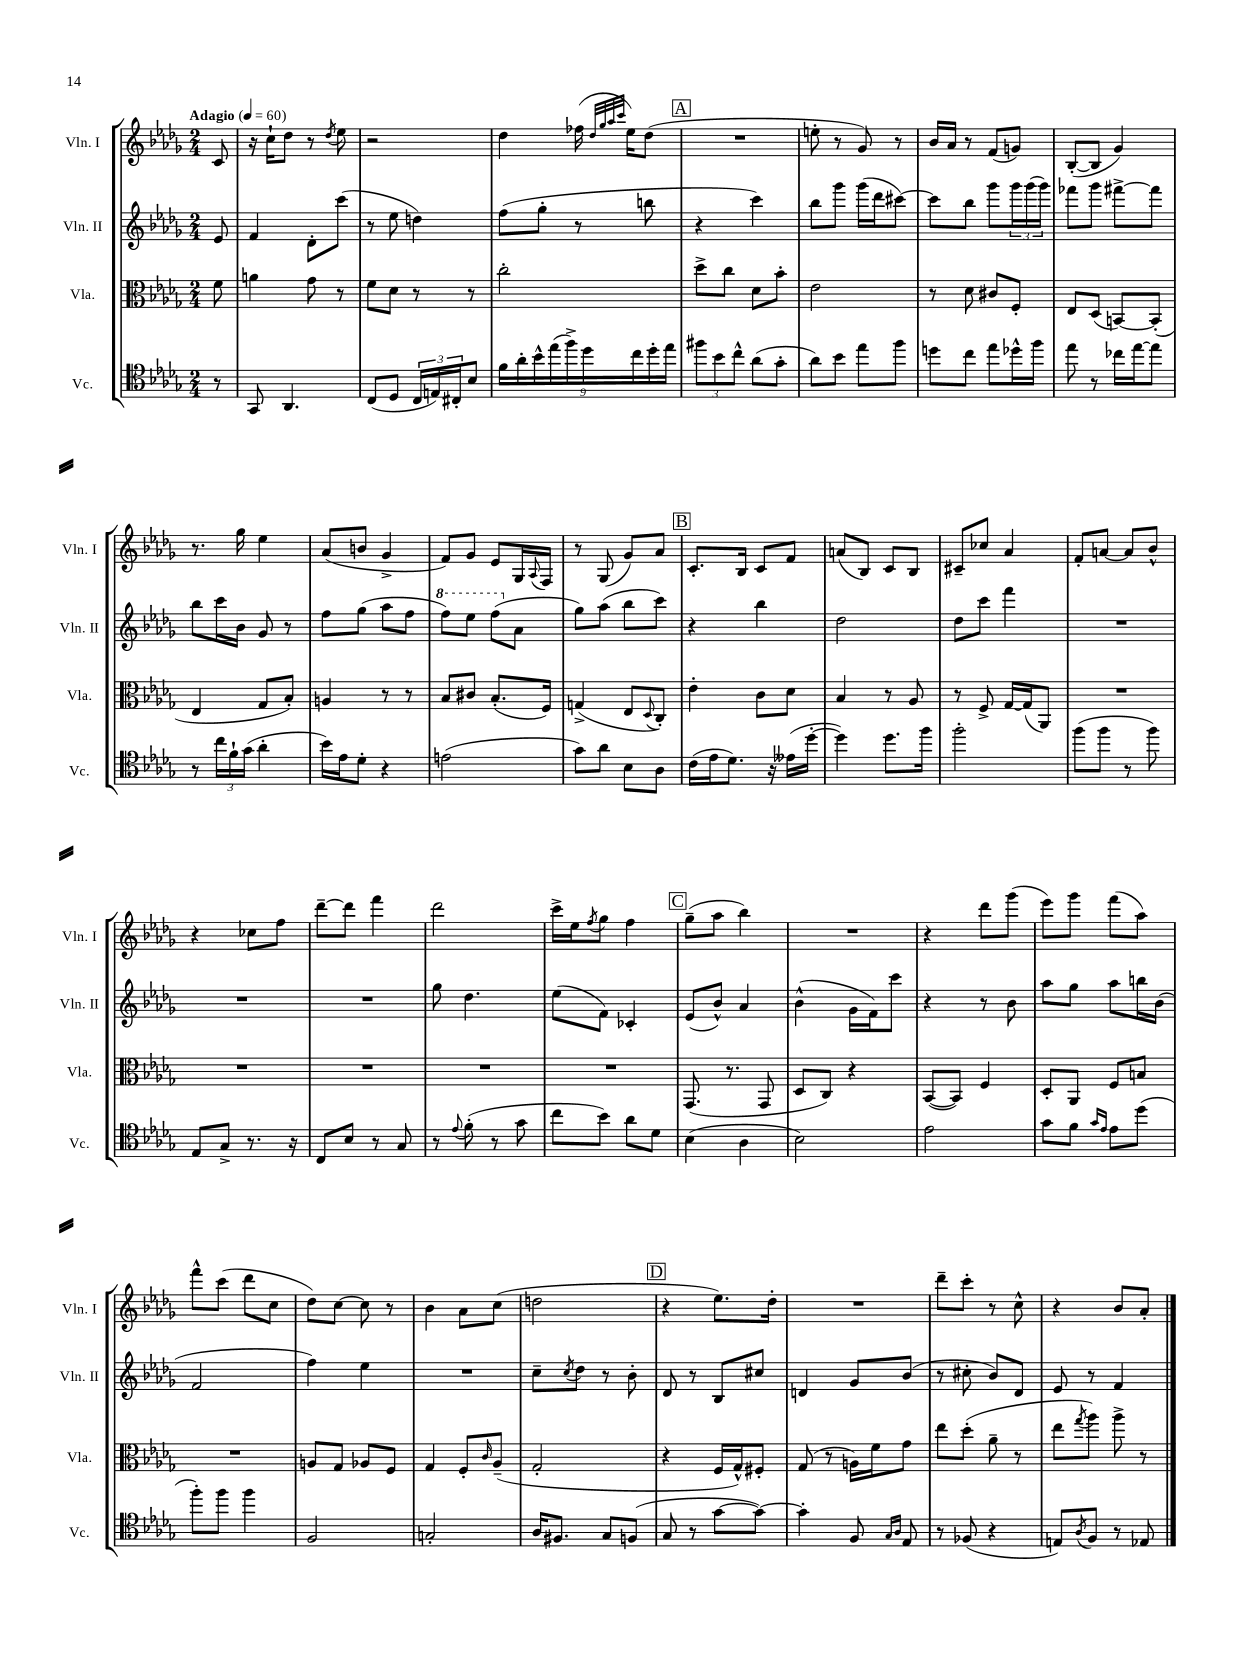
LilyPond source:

<<
\new StaffGroup <<
\new Staff = "s0" \with { instrumentName = "Vln. I" shortInstrumentName = "Vln. I" } {
    \clef treble \key des \major \numericTimeSignature \time 2/4 \partial 8 \tempo "Adagio" 4 = 60
    c'8 |
    r16 c''16-! des''8 r8 \acciaccatura { des''8 } ees''8 |
    r2 |
    des''4 fes''16( \grace { des''32 ges''32 aes''32 c'''32 } ees''16) des''8( |
    \mark \markup { \box "A" } R2 |
    e''8-. r8 ges'8) r8 |
    bes'16 aes'16 r8 f'8( g'8) |
    bes8~-.( bes8 ges'4) |
    r8. ges''16 ees''4 |
    aes'8( b'8 ges'4-> |
    f'8) ges'8 ees'8 ges16 \appoggiatura { aes8 } f16 |
    r8 ges8( ges'8) aes'8 |
    \mark \markup { \box "B" } c'8.-. bes16 c'8 f'8 |
    a'8( bes8) c'8 bes8 |
    cis'8-- ces''8 aes'4 |
    f'8-. a'8~ a'8 bes'8-^ |
    r4 ces''8 f''8 |
    des'''8~-- des'''8 f'''4 |
    des'''2 |
    c'''16-> ees''16 \acciaccatura { f''8 } ges''8 f''4 |
    \mark \markup { \box "C" } ges''8--( aes''8 bes''4) |
    R2 |
    r4 des'''8 ges'''8( |
    ees'''8) ges'''8 f'''8( aes''8) |
    f'''8-^ c'''8( des'''8 c''8 |
    des''8) c''8~ c''8 r8 |
    bes'4 aes'8 c''8( |
    d''2 |
    \mark \markup { \box "D" } r4 ees''8.) des''16-. |
    R2 |
    des'''8-- c'''8-. r8 c''8-^ |
    r4 bes'8 aes'8-. \bar "|." |
}
\new Staff = "s1" \with { instrumentName = "Vln. II" shortInstrumentName = "Vln. II" } {
    \clef treble \key des \major \numericTimeSignature \time 2/4 \partial 8
    ees'8 |
    f'4 des'8-. c'''8( |
    r8 ees''8 d''4) |
    f''8( ges''8-. r8 b''8 |
    \mark \markup { \box "A" } r4 c'''4) |
    bes''8 ges'''8 ges'''16( des'''16 cis'''8~) |
    cis'''8 bes''8 ges'''8 \tuplet 3/2 { ges'''16 ges'''16( ges'''16) } |
    fes'''8 ges'''8 fis'''8~-> fis'''8 |
    bes''8 c'''16 bes'16 ges'8 r8 |
    f''8 ges''8( aes''8 f''8 |
    \ottava #1 f'''8) ees'''8 f'''8( \ottava #0 aes'8 |
    ges''8) aes''8( bes''8 c'''8) |
    \mark \markup { \box "B" } r4 bes''4 |
    des''2 |
    des''8 c'''8 f'''4 |
    R2 |
    R2 |
    R2 |
    ges''8 des''4. |
    ees''8( f'8) ces'4-. |
    \mark \markup { \box "C" } ees'8( bes'8-^) aes'4 |
    bes'4-^( ges'16 f'16) c'''8 |
    r4 r8 bes'8 |
    aes''8 ges''8 aes''8 b''16 bes'16( |
    f'2 |
    f''4) ees''4 |
    R2 |
    c''8-- \acciaccatura { c''8 } des''8 r8 bes'8-. |
    \mark \markup { \box "D" } des'8 r8 bes8 cis''8 |
    d'4 ges'8 bes'8( |
    r8 cis''8-. bes'8) des'8 |
    ees'8 r8 f'4 \bar "|." |
}
\new Staff = "s2" \with { instrumentName = "Vla." shortInstrumentName = "Vla." } {
    \clef alto \key des \major \numericTimeSignature \time 2/4 \partial 8
    f'8 |
    a'4 ges'8 r8 |
    f'8 des'8 r8 r8 |
    c''2-. |
    \mark \markup { \box "A" } des''8-> c''8 des'8 bes'8-. |
    ees'2 |
    r8 des'8 cis'8 f8-. |
    ees8 des8( b,8~) b,8-.( |
    ees4 ges8 bes8-.) |
    a4 r8 r8 |
    bes8 cis'8 bes8.-.( f16) |
    g4->( ees8 \appoggiatura { des8 } c8-.) |
    \mark \markup { \box "B" } ees'4-. c'8 des'8 |
    bes4 r8 aes8 |
    r8 f8-> ges16~ ges16( aes,8) |
    R2 |
    R2 |
    R2 |
    R2 |
    R2 |
    \mark \markup { \box "C" } ges,8.( r8. ges,8 |
    des8 c8) r4 |
    bes,8~( bes,8) f4 |
    des8-. aes,8 f8 b8 |
    R2 |
    a8 ges8 aes8 f8 |
    ges4 f8-. \grace { c'16 } aes8--( |
    ges2-. |
    \mark \markup { \box "D" } r4 f16 ges16-^) fis8-. |
    ges8( r8 a16) f'16 ges'8 |
    ees''8 des''8-.( aes'8-- r8 |
    ees''8 \acciaccatura { ges''8 } aes''8) aes''8-> r8 \bar "|." |
}
\new Staff = "s3" \with { instrumentName = "Vc." shortInstrumentName = "Vc." } {
    \clef tenor \key des \major \numericTimeSignature \time 2/4 \partial 8
    r8 |
    ges,8 aes,4. |
    c8( des8 \tuplet 3/2 { c16 e16) cis16-. } bes8 |
    \tuplet 9/8 { f'16 aes'16-. bes'16-^ ees''16( f''16->) des''16 c''16 des''16-. ees''16 } |
    \mark \markup { \box "A" } \tuplet 3/2 { fis''8 bes'8 c''8-^ } aes'8( ges'8-. |
    aes'8) bes'8 ees''8 f''8 |
    d''8 c''8 ees''8 des''16-^ f''16 |
    ees''8 r8 ces''16 ees''16~ ees''8 |
    r8 \tuplet 3/2 { c''16 f'16-! ges'16( } aes'4-. |
    bes'16) ees'16 des'8-. r4 |
    e'2( |
    ges'8) aes'8 bes8 aes8 |
    \mark \markup { \box "B" } c'16( ees'16 des'8.) r16 eeses'16( des''16~-. |
    des''4) des''8. f''16 |
    f''2-. |
    f''8( f''8 r8 f''8) |
    ees8 ges8-> r8. r16 |
    c8 bes8 r8 ges8 |
    r8 \appoggiatura { ees'8 } f'8-.( r8 ges'8 |
    c''8 bes'8) aes'8 des'8 |
    \mark \markup { \box "C" } bes4( aes4 |
    bes2) |
    ees'2 |
    ges'8 f'8 \grace { ges'16 ees'16 } ees'8 des''8( |
    f''8-.) f''8 f''4 |
    f2 |
    g2-. |
    aes16 fis8. ges8 f8( |
    \mark \markup { \box "D" } ges8 r8 ges'8~ ges'8~) |
    ges'4-. f8 \grace { ges16 aes16 } ees8 |
    r8 fes8( r4 |
    e8) \acciaccatura { aes8 } f8 r8 ees8 \bar "|." |
}
>>
>>
\layout { \context { \Score \remove "Bar_number_engraver" } }
